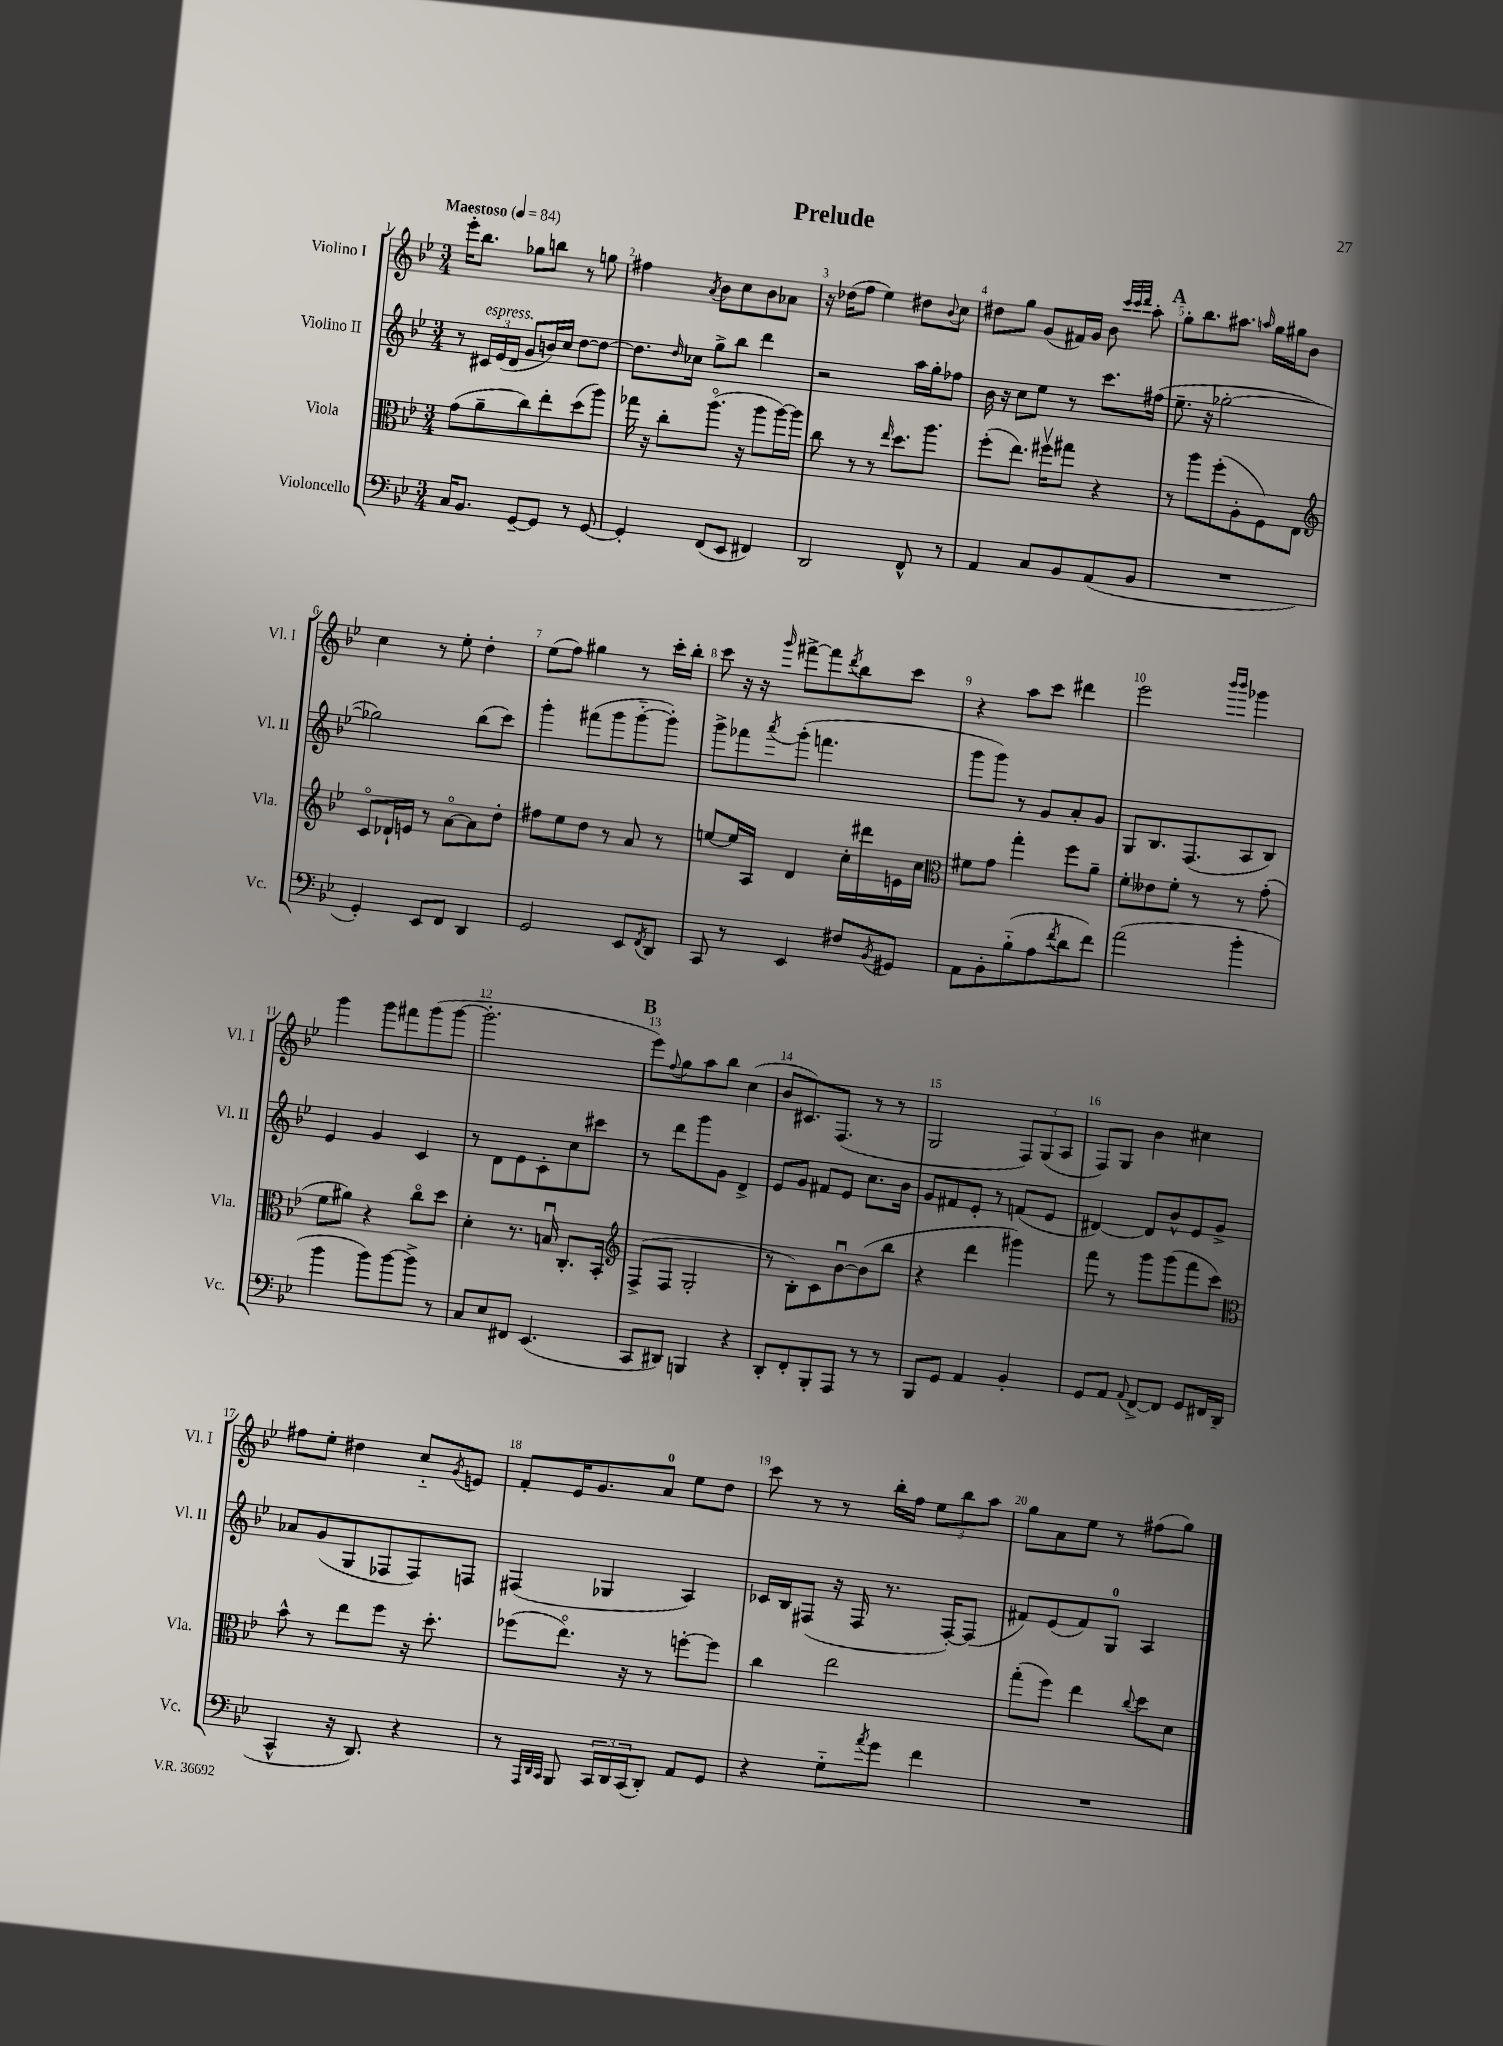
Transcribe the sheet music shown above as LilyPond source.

\header { title = "Prelude" }
<<
\new StaffGroup <<
\new Staff = "s0" \with { instrumentName = "Violino I" shortInstrumentName = "Vl. I" } {
    \clef treble \key bes \major \numericTimeSignature \time 3/4 \tempo "Maestoso" 4 = 84
    ees'''16-. bes''8. ges''8 b''8 r8 g''8 |
    fis''4 \acciaccatura { a'8 } bes'8 c''8 bes'8 aes'8 |
    r16 des''16( f''8 ees''4) dis''8 \appoggiatura { bes'8 } c''8 |
    dis''8 g''8 g'8( fis'16) g'16 bes'8 \grace { c'''32 c'''32 d'''32 } a''8-. |
    \mark \markup { \bold "A" } g''8-. bes''8. ais''8. \grace { a''16 } g''16 gis''16 bes'8 |
    c''4 r8 ees''8-. d''4-. |
    ees''8( f''8) gis''4 r8 c'''16-. bes''16-. |
    c'''8 r16 r16 \grace { g'''16 } fis'''8~-> fis'''8 \acciaccatura { d'''8 } bes''8 c'''8 |
    r4 a''8 c'''8 dis'''4 |
    ees'''2 \grace { bes'''16 bes'''16 } ges'''4 |
    g'''4 g'''8 fis'''8 g'''8( g'''8~ |
    g'''2.-. |
    \mark \markup { \bold "B" } ees'''8) \appoggiatura { f''8 } g''8 a''8 bes''8 c''4( |
    bes'8 cis'8.) f8.( r8 r8 |
    g2 \tuplet 3/2 { f8) g8( a8 } |
    f8) g8 bes'4 cis''4 |
    fis''8 ees''8-. dis''4 c''8-_ \acciaccatura { g'8 } e'8 |
    f'8-. ees'16 g'8. a'8-0 ees''8 d''8 |
    c'''8 r8 r8 bes''16-. f''16 \tuplet 3/2 { ees''8 bes''8 a''8 } |
    g''8 a'8 ees''8 r8 fis''8( g''8) \bar "|." |
}
\new Staff = "s1" \with { instrumentName = "Violino II" shortInstrumentName = "Vl. II" } {
    \clef treble \key bes \major \numericTimeSignature \time 3/4
    r8 \tuplet 3/2 { cis'16^\markup { \italic "espress." } ees'16( d'16 } g'8 b'16) c''16 d''8~ d''8~ |
    d''8. \grace { d''16 } ces''16 g''8-> bes''8 d'''4 |
    r2 a''16 g''16-. fes''8 |
    bes'16 r16 c''8 ees''8 r8 c'''8. fis''16( |
    \mark \markup { \bold "A" } ees''8.-- r16 ges''2~-. |
    ges''2) bes''8( c'''8) |
    g'''4-. fis'''8( g'''8 g'''8~-_ g'''8-.) |
    g'''8-> fes'''8 \acciaccatura { a'''8 } g'''8-.( f'''4. |
    g'''8 g'''8) r8 g'8 a'8-. g'8 |
    g8 bes8. f8.( a8 bes8) |
    ees'4 g'4 c'4 |
    r8 d'8 ees'8 c'8-. c''8 cis'''8 |
    \mark \markup { \bold "B" } r8 d'''8 g'''8 g'8 d'4-> |
    ees'8 g'8 fis'8 ees'8 c''8. bes'16 |
    g'8 fis'8 ees'8-. r8 f'8( ees'8 |
    dis'4~) dis'8 bes'8-^ ees'8 g'8-> |
    aes'8 g'8( g8 fes8 fes8) f8 |
    fis4( ges4 a4) |
    ces'16 bes16 fis8( r16 fis16 r8. fis16~-.) fis8( |
    fis'8) ees'8( fis'8) g8-0 a4 \bar "|." |
}
\new Staff = "s2" \with { instrumentName = "Viola" shortInstrumentName = "Vla." } {
    \clef alto \key bes \major \numericTimeSignature \time 3/4
    g'8( a'8-- c''8) ees''8-. d''8( a''8) |
    ges''16 r16 c''8-. a''8.\flageolet( r16 a''8 a''16~) a''16 |
    c''8 r8 r8 \grace { ees''16 } d''8. a''8. |
    f''8-.( ees''8.) fis''16\upbow gis''8 r4 |
    \mark \markup { \bold "A" } r8 a''8 f''8-.( a8-. f8) ees8 |
    \clef treble c'8\flageolet des'16-! e'16 r8 a'8~\flageolet a'8 d''8-. |
    fis''8 ees''8 d''8 r8 a'8 r8 |
    e''8~ e''16 a16 d'4 c''16-. dis'''16 e'16 c''16 |
    \clef alto fis'8 g'8 g''4-. f''8 a'8-- |
    f'8-. eeses'8 f'8-. r8 r8 g'8-.( |
    f'8 ais'8) r4 c''8\flageolet d''8 |
    d'4-. r8. b16\downbow c8.-. bes,16-. |
    \mark \markup { \bold "B" } \clef treble f8->( f8 g2-. |
    r8 bes8-.) c'8 bes'8~\downbow bes'8( bes''8 |
    r4 d'''4 gis'''4) |
    f'''8 r8 g'''8 g'''8( f'''8 c'''8) |
    \clef alto bes'8-^ r8 ees''8 f''8 r16 d''8.-. |
    fes''8( ees''8.\flageolet) r16 r8 f''8~-. f''8 |
    c''4 ees''2 |
    g''8-.( f''8) ees''4 \appoggiatura { c''8 } d''8 d'8 \bar "|." |
}
\new Staff = "s3" \with { instrumentName = "Violoncello" shortInstrumentName = "Vc." } {
    \clef bass \key bes \major \numericTimeSignature \time 3/4
    c16 bes,8. g,8~-- g,8 r8 g,8~ |
    g,4-. f,8( ees,8 fis,4) |
    d,2 f,8-^ r8 |
    a,4 c8 bes,8 a,8( bes,8 |
    \mark \markup { \bold "A" } R2. |
    g,4-.) ees,8 f,8 d,4 |
    g,2 ees,8 \acciaccatura { f,8 } d,8 |
    c,8 r8 ees,4 fis8 \acciaccatura { bes,8 } gis,8 |
    a,8 bes,8-. bes8-_( a8 \acciaccatura { f'8 } d'8 f'8) |
    a'2( bes'4-. |
    bes'4 bes'8) bes'8~ bes'8-> r8 |
    c8 ees8 fis,8 ees,4.( |
    \mark \markup { \bold "B" } c,8 dis,8) b,,4 r4 |
    d,8-. f,8-. bes,,8-. a,,8 r8 r8 |
    bes,,8 g,8 a,4 bes,4-. |
    g,8 a,8 \appoggiatura { a,8 } f,8~-> f,8 g,8 fis,16 d,16( |
    c,4-^ r16 d,8.) r4 |
    r8 \grace { a,,32 d,32 c,32 } bes,,8 \tuplet 3/2 { c,16 d,16 c,16( } d,8-.) a,8 g,8 |
    r4 g8-_ \acciaccatura { a'8 } g'8 f'4 |
    R2. \bar "|." |
}
>>
>>
\layout { \context { \Score \override BarNumber.break-visibility = ##(#f #t #t) barNumberVisibility = #all-bar-numbers-visible } }
